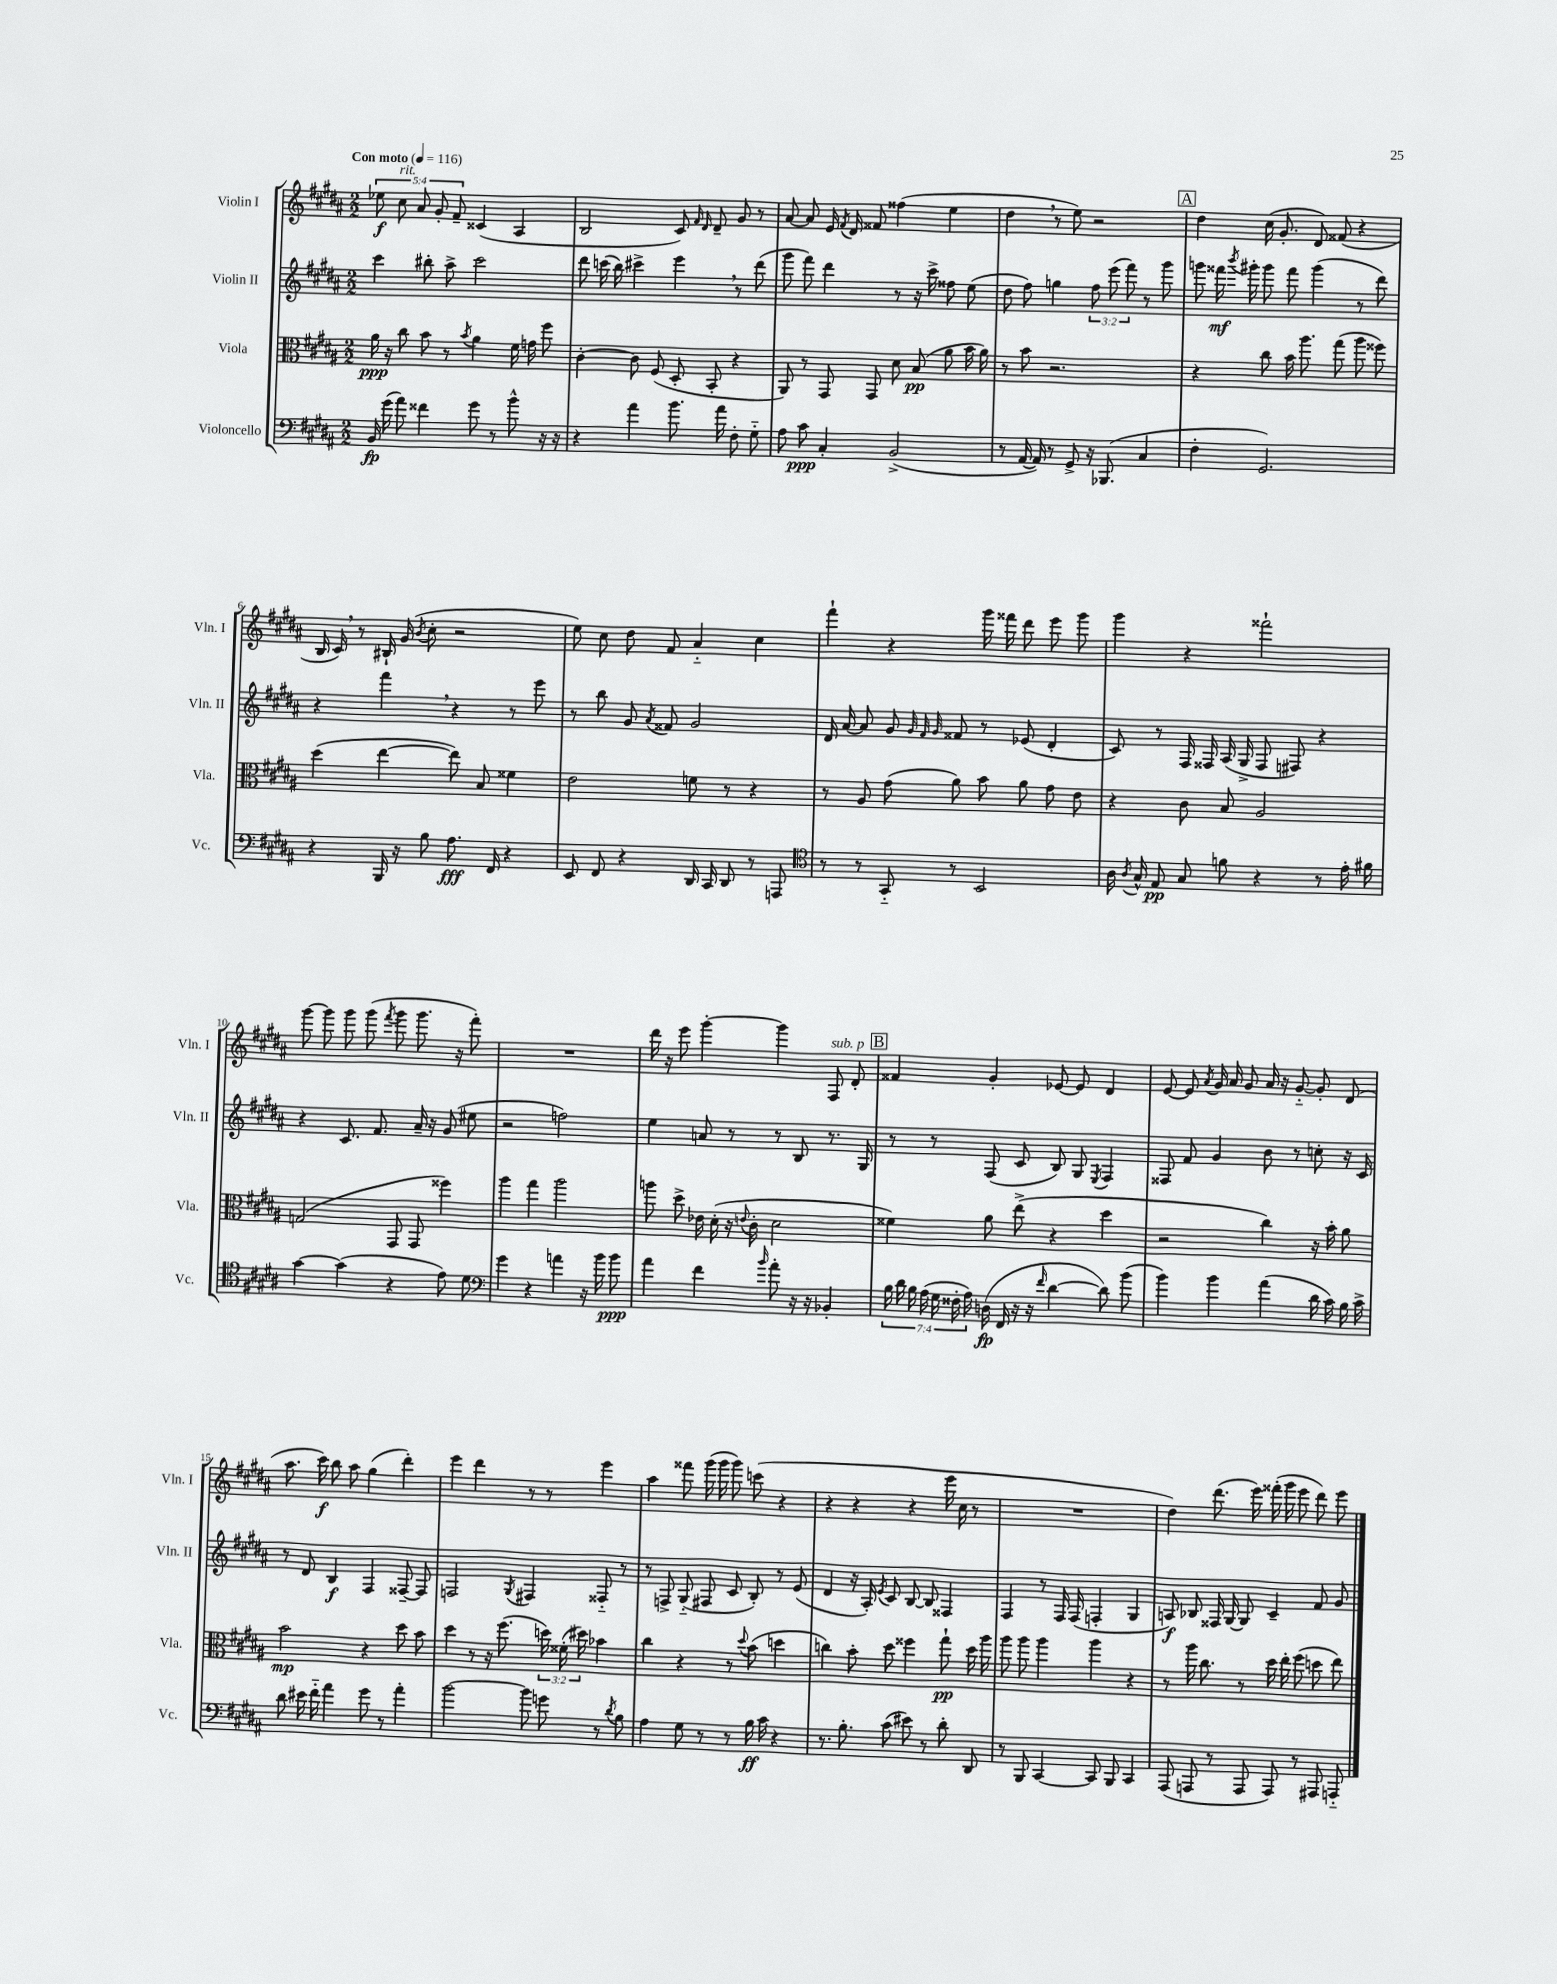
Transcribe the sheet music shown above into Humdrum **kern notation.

**kern	**kern	**kern	**kern
*staff4	*staff3	*staff2	*staff1
*clefF4	*clefC3	*clefG2	*clefG2
*k[f#c#g#d#a#]	*k[f#c#g#d#a#]	*k[f#c#g#d#a#]	*k[f#c#g#d#a#]
*M2/2	*M2/2	*M2/2	*M2/2
*MM116	*MM116	*MM116	*MM116
16BB/	16a#\	4ccc#\	10ee-\
(16g#\	16r	.	.
.	.	.	10cc#\
8a#\)	8cc#\	.	.
.	.	.	10a#/
4f##\	8b\	8bb#'\	.
.	.	.	10g#'/
.	8r	8aa#^\	.
.	.	.	10f#~/
.	8qb/	.	.
8g#\	4a#\	2ccc#\	(4c##/
8r	.	.	.
8b^^\	16f#\	.	4A#/
.	16g\	.	.
16r	8ff#\	.	.
16r	.	.	.
=	=	=	=
4r	[4c#'\	8ddd#\	2B/
.	.	(16ccc\	.
.	.	16bb\)	.
4a#\	8c#\]	4ccc#^\	.
.	(8F#/	.	.
8.b\	8D#'/	4eee\	8c#/)
.	.	.	16qqf#/
.	.	.	16qqd#/
.	8BB'/	.	8d#~/
16a#\	.	.	.
8F#'\	4r	8r	8g#/
8G#'~\	.	(8ddd#\	8r
=	=	=	=
8A#\	8AA#/)	8ggg#\	[8a#/
8c#\	8r	8fff#\)	8a#/]
4C#'/	8GG#/	4ddd#\	16e/
.	.	.	8qf#/
.	.	.	16d#/
.	8GG#/	.	8f##/
(2BB^/	8d#\	8r	(4ff##\
.	(8B/	16r	.
.	.	16ccc#^\	.
.	8a#\	8ff##\	4ee\
.	16b\	(8ee\	.
.	16a#\)	.	.
=	=	=	=
8r	8r	8dd#\	4dd#\
[16AA#/	8b\	8ff#\)	.
16AA#/])	.	.	.
8r	2.r	4gg\	8r
8GG#^/	.	.	8ee\)
16r	.	12ff#\	2r
(8.BBB-/	.	.	.
.	.	(12eee\	.
.	.	12fff#\)	.
4C#/	.	8r	.
.	.	8ggg#\	.
=	=	=	=
4F#'\	4r	8ggg\	4dd#\
.	.	16fff##\	.
.	.	8qbbb/	.
.	.	16ggg#'\	.
2.GG#/)	8cc#\	8ggg#\	(16cc#\
.	.	.	8.g#'/
.	16b\	8fff##\	.
.	8.aa#\	.	.
.	.	(4ggg#\	8d#/)
.	(8gg#\	.	(8f##/
.	8aa#\	8r	4r
.	8ff##\)	8ddd#\)	.
=	=	=	=
4r	(4dd#\	4r	16B/
.	.	.	16c#/)
.	.	.	8r
16BBB/	[4ee\	4fff#\	16B#`/
16r	.	.	(16g#/
.	.	.	8qb/
8B\	.	.	8cc#'\
8.A#\	8ee\])	4r	2r
.	8B/	.	.
16FF#/	.	.	.
4r	4f##\	8r	.
.	.	8eee\	.
=	=	=	=
8EE/	2e\	8r	8ee\)
8FF#/	.	8bb\	8cc#\
4r	.	8g#/	8dd#\
.	.	8qa#/	.
.	.	8f##/	8f#/
16DD#/	8f\	2g#/	4a#'~/
16CC#/	.	.	.
8DD#/	8r	.	.
8r	4r	.	4cc#\
8AAA/	.	.	.
=	=	=	=
*clefC4	*	*	*
8r	8r	16d#/	4fff#`\
.	.	[16a#/	.
8r	8A#/	8a#/]	.
8GG#'~/	(8g#\	8g#/	4r
.	.	32qqg#/	.
.	.	32qqf#/	.
.	.	32qqg#/	.
8r	8a#\)	8f##/	.
2BB/	8b\	8r	16ggg#\
.	.	.	16fff##\
.	8a#\	(8e-/	8ddd#\
.	8g#\	4d#'/	8eee\
.	8e\	.	8ggg#\
=	=	=	=
16A#\	4r	8c#/)	4ggg#\
8qA#/	.	.	.
16G#^^/	.	.	.
8E/	.	8r	.
8G#/	8c#\	16F#/	4r
.	.	16F##/	.
8f\	8B/	(16A#/	.
.	.	16G#^/	.
4r	2A#/	8F##/	2fff##`\
.	.	8F#/)	.
8r	.	4r	.
16e'\	.	.	.
16f#\	.	.	.
=	=	=	=
[4g#\	(2G/	4r	[8ggg#\
.	.	.	8ggg#\]
(4g#\]	.	8.c#/	8ggg#\
.	.	.	(8ggg#\
.	.	8.f#/	.
.	.	.	8qfff#/
4r	8GG#/	.	8ggg#\
.	8GG#/	16a#~/	8.ggg#\
.	.	16r	.
8e\)	4ff##\)	(8g#/	.
.	.	.	16r
8d#\	.	8ee#\	8fff#'\)
=	=	=	=
*clefF4	*	*	*
4g#\	4aa#\	2r	1r
4r	4gg#\	.	.
4a\	2aa#\	2ff\)	.
16r	.	.	.
16b\	.	.	.
8b\	.	.	.
=	=	=	=
4a#\	8aa\	4ee\	16ddd#\
.	.	.	16r
.	8dd#^\	.	8eee\
4f#\	16e-\	8a/	[4ggg#'\
.	(16d#'\	.	.
.	16r	8r	.
.	8qqe/	.	.
.	16c#'\	.	.
16qqb/	.	.	.
8a#'\	2d#\	8r	4ggg#\]
16r	.	8B/	.
16r	.	.	.
4BB-'/	.	8.r	8F#/
.	.	.	8d#'/
.	.	16G#/	.
=	=	=	=
28B\	4f##\)	8r	4f##/
28d#\	.	.	.
28B\	.	.	.
(28A#\	.	.	.
.	.	8r	.
28G#\	.	.	.
28F##'\	.	.	.
28A#\)	.	.	.
(16D\	8a#\	(8F#/	4g#'/
16FF#/	.	.	.
16r	(8ee^\	8c#/	.
16r	.	.	.
16qqf#/	.	.	.
[4d#\	4r	8B/)	[8e-/
.	.	8G#/	8e-/]
.	.	8qE/	.
8d#\])	4dd#\	4F#/	4d#/
(8b\	.	.	.
=	=	=	=
4b\)	2r	8F##/	[8e/
.	.	8f#/	8e/]
.	.	.	8qa#/
4b\	.	4g#/	16g#/
.	.	.	16a#/
.	.	.	8g#/
(4a#\	4cc#\)	8b\	16a#/
.	.	.	16r
.	.	8r	[8g#'~/
16d#\	16r	8cc'\	8g#'/]
16c#\)	16b'\	.	.
16B\	8a#\	16r	(8d#/
16c#^\	.	16c#/	.
=	=	=	=
8d#\	2b\	8r	8.aa#\
16e#\	.	8d#/	.
16f#'~\	.	.	16ccc#\)
4a#\	.	4B/	8bb\
.	.	.	8aa#\
8g#\	4r	4F#/	(4gg#\
8r	.	.	.
4a#'\	8dd#\	[8F##~/	4ddd#'\)
.	8b\	8F##/]	.
=	=	=	=
[2b\	4dd#\	2F/	4eee\
.	8r	.	4ddd#\
.	16r	.	.
.	(8.ff#\	.	.
.	.	8qG#/	.
8b\]	.	4F#/	8r
8g\	24dd\)	.	8r
.	(24f##'\	.	.
.	24dd#\)	.	.
8r	4b-\	8F##'~/	4eee\
8qd#/	.	.	.
8B\	.	8r	.
=	=	=	=
4A#\	4cc#\	8r	4aa#\
.	.	8F^/	.
8G#\	4r	(8G#'~/	8fff##\
8r	.	8F#/	(16ggg#\
.	.	.	16ggg#\
8r	8r	8c#/	8ggg#\)
.	8qqdd#/	.	.
16B\	(8b\	8B'/)	(8ccc\
16c#\	.	.	.
4r	4dd\	8r	4r
.	.	(8e/	.
=	=	=	=
8.r	4cc\)	4d#/	4r
8.B'\	.	.	.
.	8b'\	16r	4r
.	.	16A#'/)	.
.	.	8qe/	.
(8c#\	8dd#\	8c#/	.
8e#\)	4ff##\	[8B/	4r
8r	.	8B/]	.
8d#'\	8gg#`\	4F##/	16eee\
.	.	.	16cc#\
8DD#/	16dd#\	.	8r
.	16aa#\	.	.
=	=	=	=
8r	8aa#\	4F#/	1r
8BBB/	8aa#\	.	.
[4CC#/	4aa#\	8r	.
.	.	16F#/	.
.	.	(16F#/	.
8CC#/]	4aa#\	4F'/	.
8BBB/	.	.	.
4CC#/	4r	4G#/	.
=	=	=	=
(8AAA#/	8r	8A/)	4dd#\)
8AAA/	16aa#\	8B-/	.
.	8.cc#\	.	.
8r	.	16F##/	(8.ddd#\
.	.	[16G#/	.
8AAA/	8r	8G#/]	.
.	.	.	16eee\)
8AAA/)	16dd#\	4c#~/	(16fff##'\
.	16ee'\	.	16ggg#\
8r	(8ff#\	.	8eee\
8AAA#/	8dd\	8f#/	8ddd#\)
8AAA'~/	8ee\)	8g#/	8eee\
==	==	==	==
*-	*-	*-	*-
